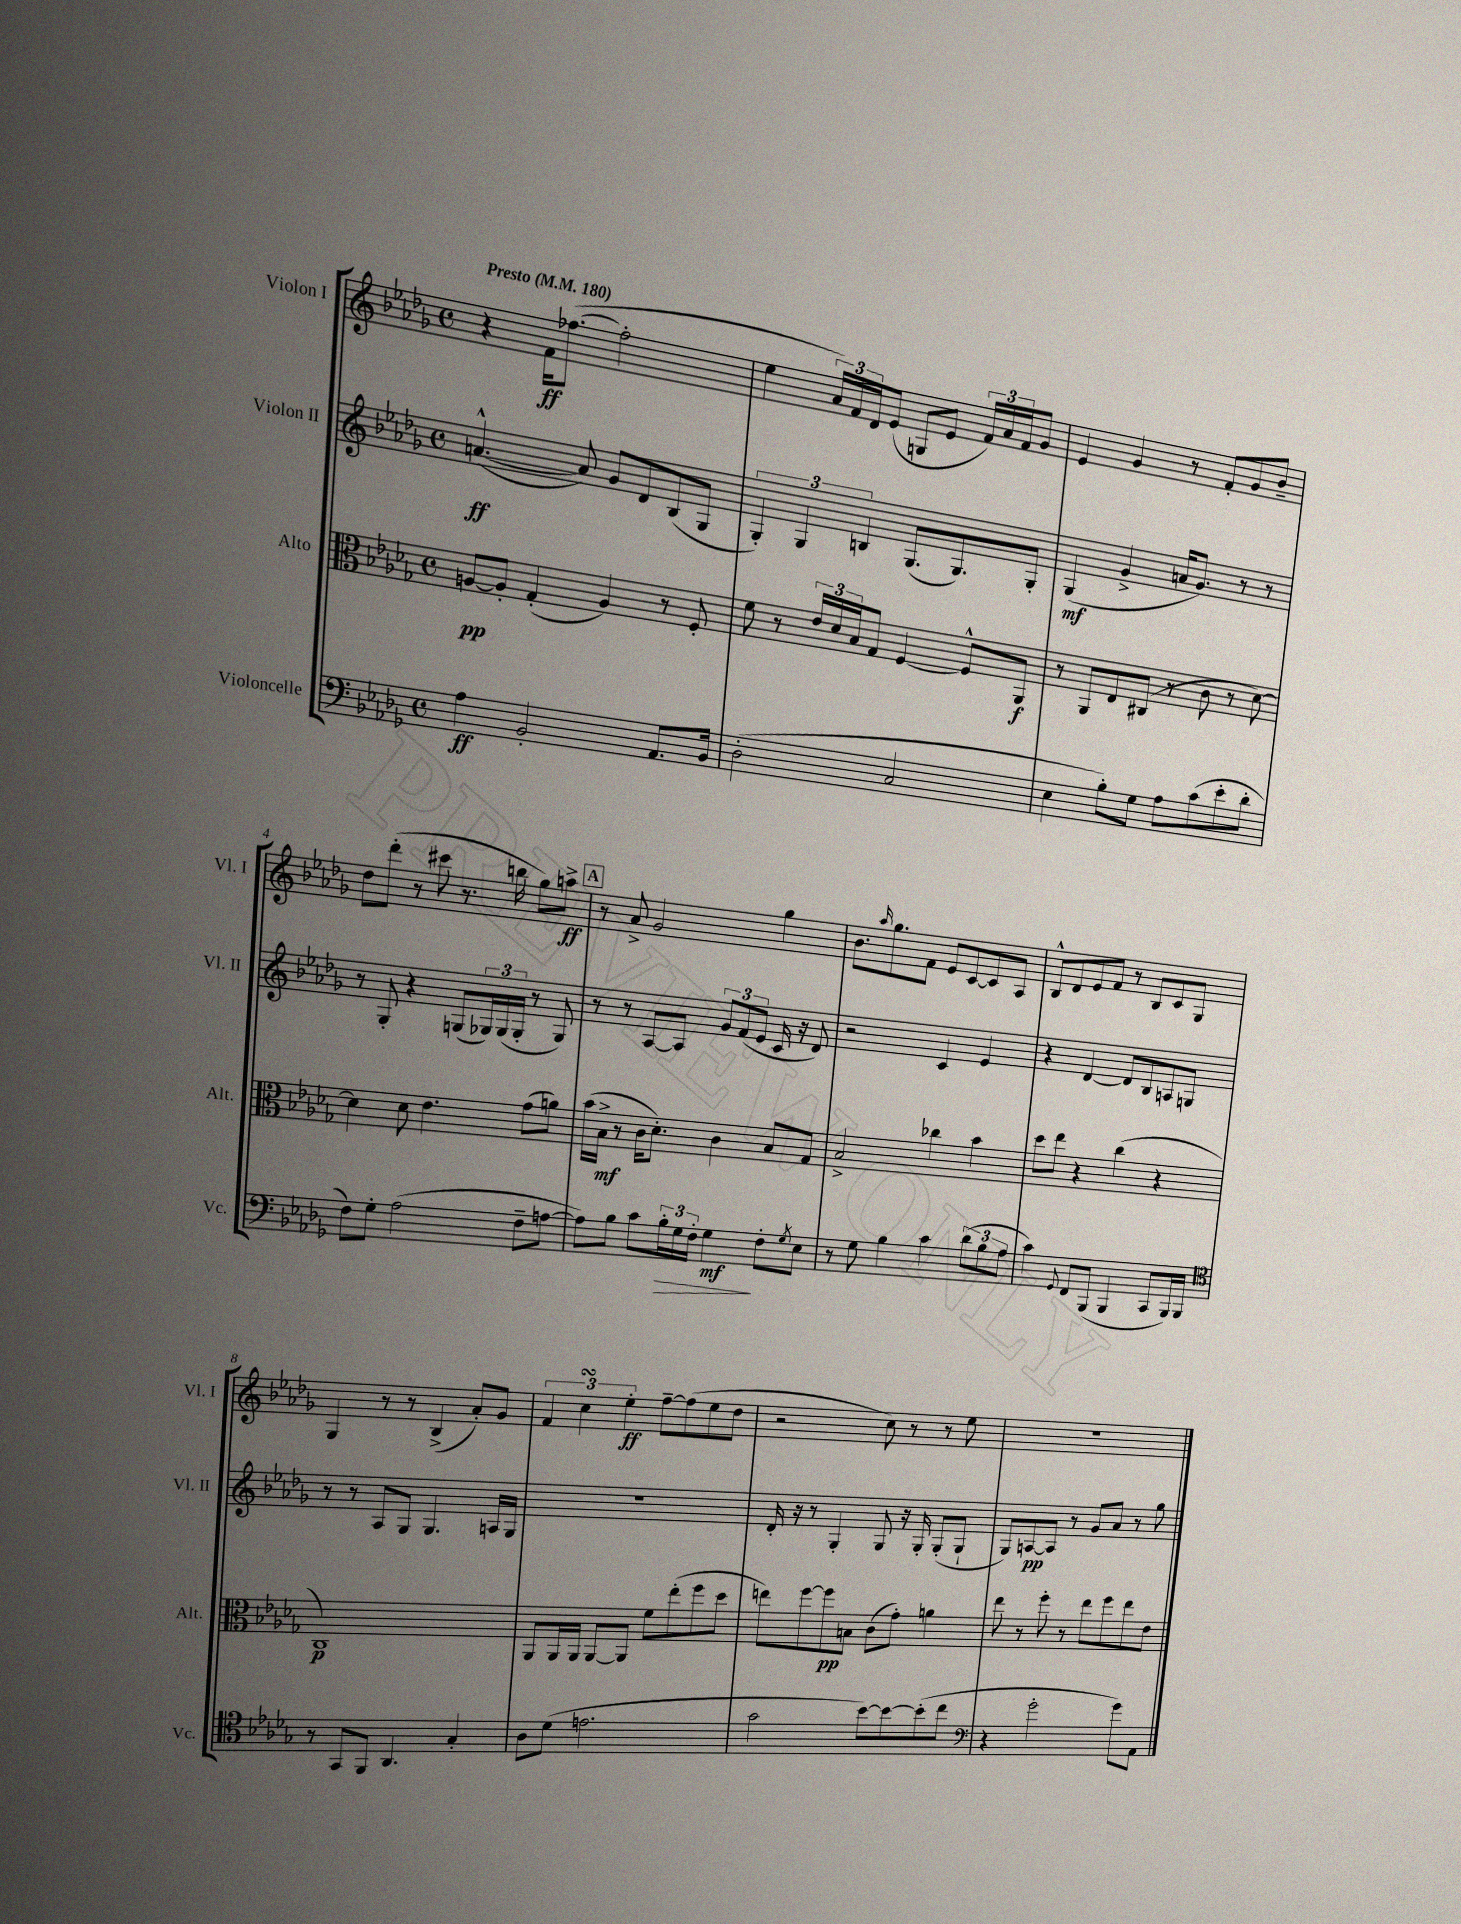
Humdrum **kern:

**kern	**kern	**kern	**kern
*staff4	*staff3	*staff2	*staff1
*clefF4	*clefC3	*clefG2	*clefG2
*k[b-e-a-d-g-]	*k[b-e-a-d-g-]	*k[b-e-a-d-g-]	*k[b-e-a-d-g-]
*M4/4	*M4/4	*M4/4	*M4/4
*met(c)	*met(c)	*met(c)	*met(c)
*MM180	*MM180	*MM180	*MM180
4A-\	[8A/L	([4.a^^/	4r
.	8A'/]J	.	.
2BB-'/	(4G-'/	.	16f\LK
.	.	.	([8.ff-\J
.	.	8a/])	.
.	4A/)	8g-/L	2ff-'\]
.	.	8d-/	.
8.AA-/L	8r	(8B-/	.
.	8F'/	8G-/J	.
16BB-/Jk	.	.	.
=	=	=	=
(2D-'\	8f\	6G-'/)	4ee-\
.	8r	.	.
.	.	6G-/	.
.	24e-/LL	.	24a-/LL)
.	24d-/	.	24f/
.	24B-/J	6B/	24d-/J
.	8G-/J	.	(8e-/J
2C/	[4F/	(8.G-/L	8G/L
.	.	.	8e-/J
.	.	8.G-/)	.
.	8F^^/]L	.	24f/LL)
.	.	.	24a-/
.	.	.	24f/J
.	8AA-/J	8G-'/J	8g-/J
=	=	=	=
4E-\	8r	(4G-/	4e-/
.	8AA-/L	.	.
8B-'\L)	8E-/	4g-^/	4g-/
8G-\J	(8C#/J	.	.
8A-\L	8r	16a/LK	8r
.	.	8.g-/J)	.
(8c\	8c\	.	8f'/L
8e-'\	8r	8r	8g-/
8d-'\J	[8d-\)	8r	8b-~/J
=	=	=	=
8F\L)	4d-\]	8r	8dd-\L
8G-'\J	.	8G-'/	(8ddd-'\J
(2A-\	8d-\	4r	8r
.	4.e-\	.	8ccc#\
.	.	(8G/L	8.r
.	.	24G-/L)	.
.	.	(24G-/	.
.	.	.	16bb\
.	.	24G-'/JJ	.
8F~\L	(8g-\L	8r	8gg-\L)
[8A\J	8a\J)	8G-/)	8aa^\J
=	=	=	=
8A\]L)	(16b-\LL	8r	8r
.	16B-^\JJ	.	.
8B-\J	8r	8r	8a-^/
8c\L	16c\LK	[8A-/L	2g-/
.	8.d-'\J)	.	.
24B-'\L	.	8A-/]J	.
24G-\	.	.	.
24F'\JJ	.	.	.
4G-\	4c\	12g-/L	.
.	.	(12f/	.
.	.	12e-/J	.
8F'\L	8B-/L	16c/	4gg-\
.	.	16r	.
8qG-/	.	.	.
8E-\J	8G-/J	8d-/)	.
=	=	=	=
8r	2B-^/	2r	8.b-\L
8G-\	.	.	.
.	.	.	16qqaa-/
.	.	.	8.gg-\
4B-\	.	.	.
.	.	.	8f\J
4c\	4cc-\	4c/	8e-/L
.	.	.	[8c/
(12d-\L	4b-\	4e-/	8c/]
12B-\	.	.	.
.	.	.	8A-/J
12A-\J	.	.	.
=	=	=	=
4c\)	8dd-\L	4r	8B-^^/L
.	8ee-\J	.	8d-/
8qqGG-/	.	.	.
8FF/L	4r	[4d-/	8e-/
(8BBB-/J	.	.	8f/J
4BBB-/	(4cc\	8d-/]L	8r
.	.	8B-/	8B-/L
8CC/L	4r	8A/	8c/
16BBB-/L)	.	8G/J	8G-/J
16BBB-/JJ	.	.	.
=	=	=	=
*clefC4	*	*	*
8r	1C)	8r	4G-/
8GG-/L	.	8r	.
8FF/J	.	8A-/L	8r
4.AA-/	.	8G-/J	8r
.	.	4.G-/	(4B-^/
4G-'/	.	.	8a-'/L)
.	.	16A/LL	8g-/J
.	.	16G-/JJ	.
=	=	=	=
8A-\L	8AA-/L	1r	6f/
(8d-\J	16AA-/L	.	.
.	.	.	6cc\
.	16AA-/JJ	.	.
2.e\	[8AA-/L	.	.
.	.	.	6ee-'\
.	8AA-/]J	.	.
.	8f\L	.	[8ff~\L
.	(8ee-'\	.	(8ff\]
.	8ff\	.	8ee-\
.	8dd-\J	.	8dd-\J
=	=	=	=
2g-\	8ee\L)	16d-'/	2r
.	.	16r	.
.	[8ff\	8r	.
.	8ff\]	4G-'/	.
.	8B\J	.	.
[8b-\L)	(8c\L	8G-/	8cc\)
8b-\_	8g-'\J)	16r	8r
.	.	16G-'/	.
(8b-'\]	4a\	(8G-'/L	8r
8cc\J	.	8G-`/J	8ee-\
=	=	=	=
*clefF4	*	*	*
4r	8ee-\	8G-/L)	1r
.	8r	[8A/	.
2g-'\	8ff'\	8A/]J	.
.	8r	8r	.
.	8ee-\L	8g-/L	.
.	8ff\	8a-/J	.
8g-\L)	8ee-\	8r	.
8AA-\J	8e-\J	8gg-\	.
==	==	==	==
*-	*-	*-	*-
